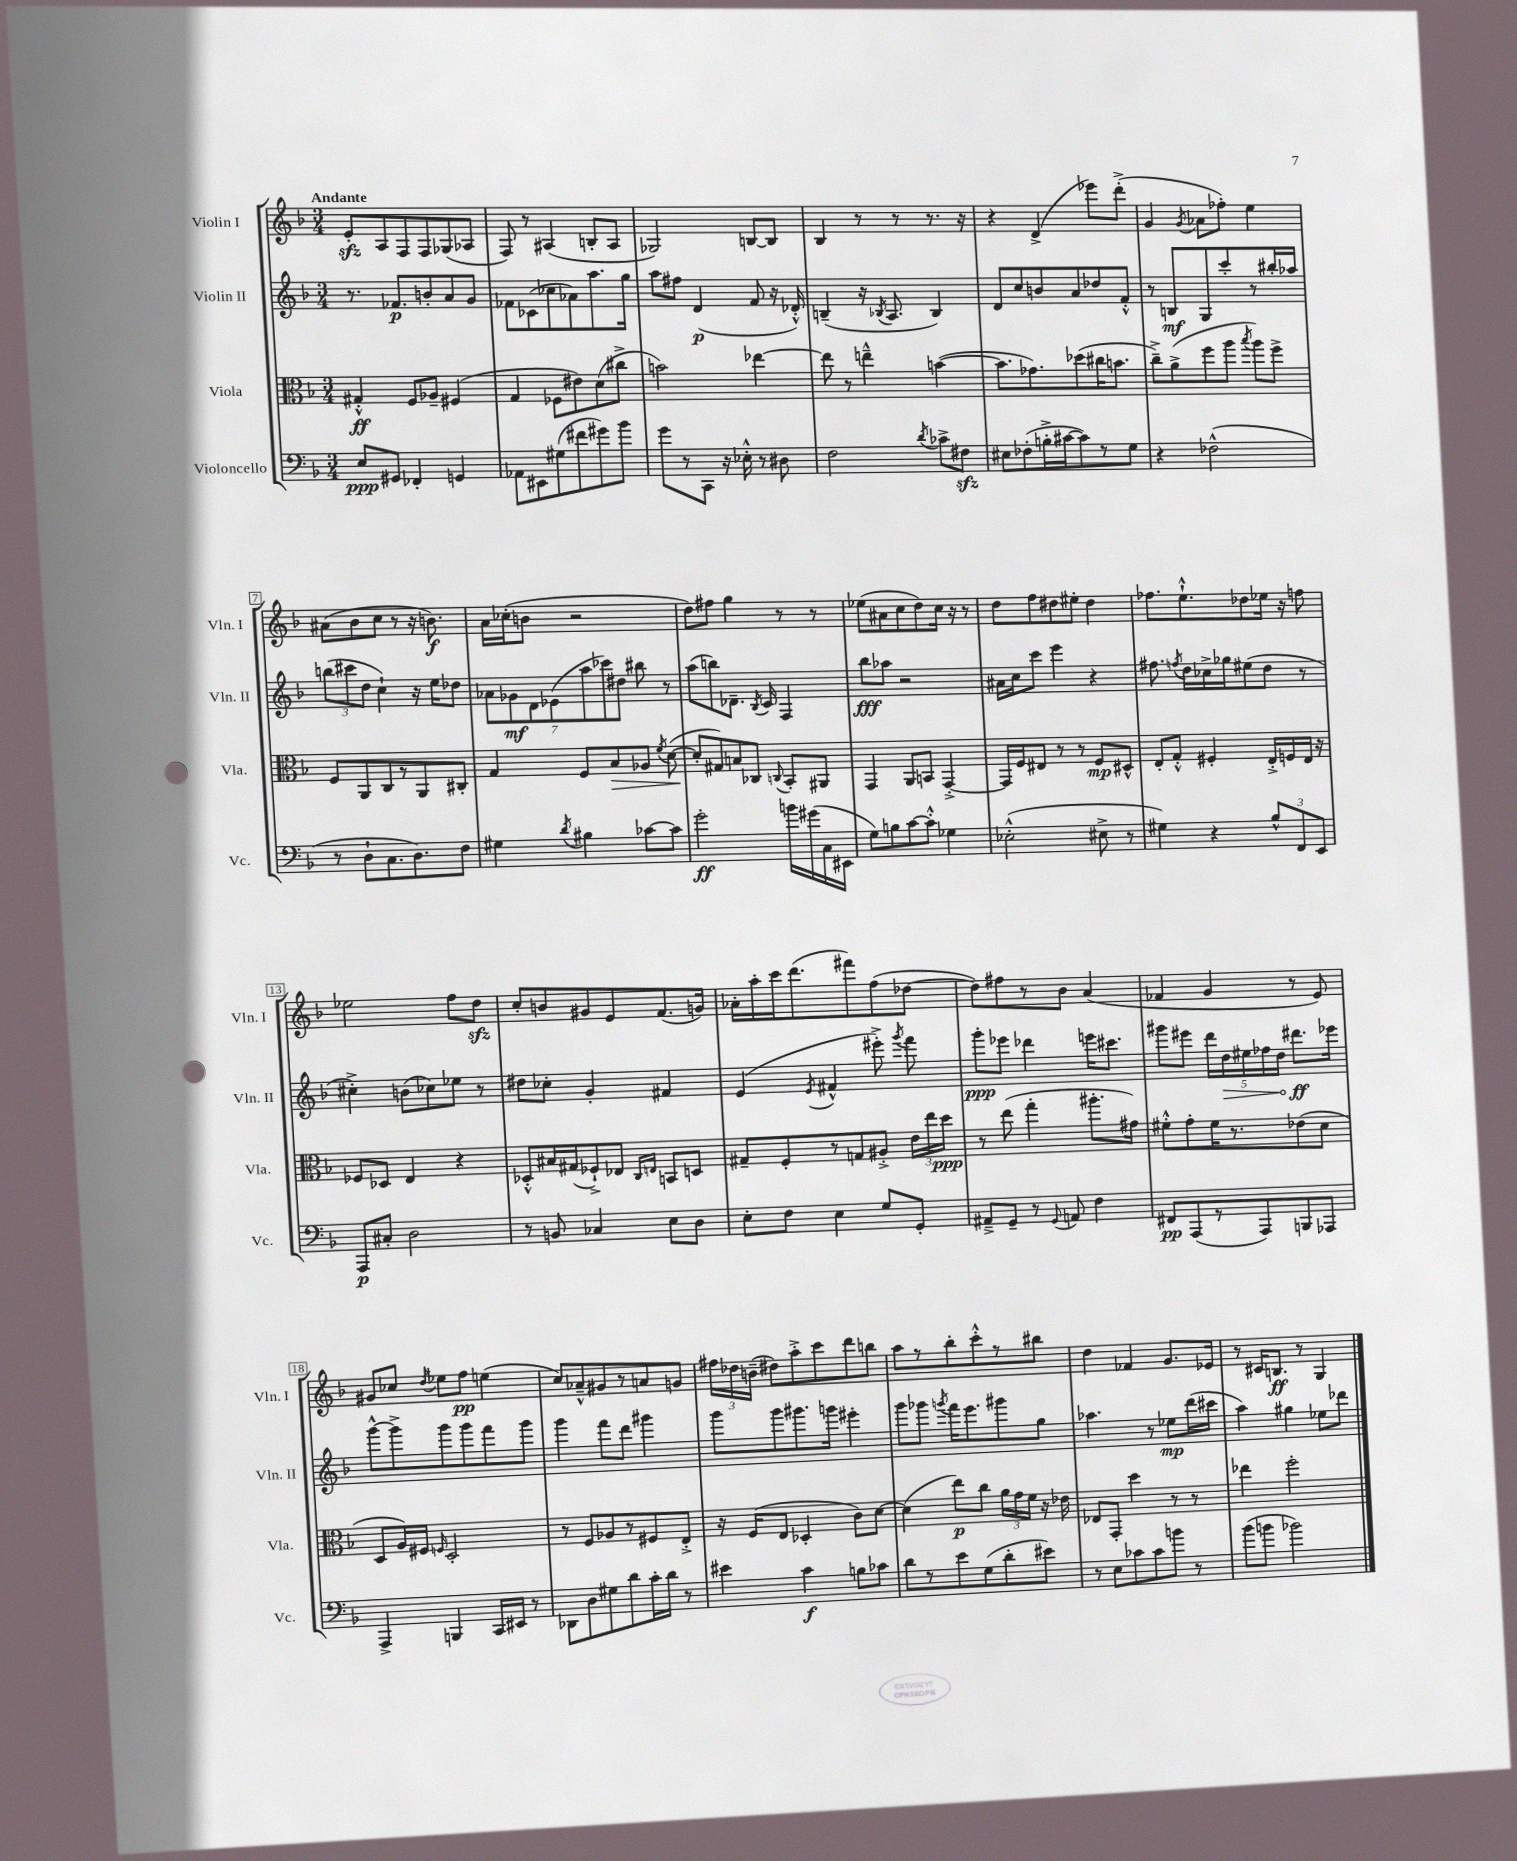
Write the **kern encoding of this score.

**kern	**kern	**kern	**kern
*staff4	*staff3	*staff2	*staff1
*clefF4	*clefC3	*clefG2	*clefG2
*k[b-]	*k[b-]	*k[b-]	*k[b-]
*M3/4	*M3/4	*M3/4	*M3/4
8E	4G#'^^	8.r	8e'
8GG#	.	.	8A
.	.	8.f-	.
4FF-'	8F	.	8F
.	8A-~	8b'	8F
4GG	(4F#	8a	(8G-
.	.	8g	8A-
=	=	=	=
8AA-	4G	8f-	8F)
8EE#	.	(8c-	8r
(8G#	8F-	8cc-	(4A#
8f#	8e#)	8a-)	.
8g#)	(8d	8.aa	8B'
8b-	8cc#^	.	8A#
.	.	16gg	.
=	=	=	=
8g	2b)	8aa	2G-)
8r	.	8ff#	.
8CC	.	(4d	.
16r	.	.	.
16E-'^^	.	.	.
8r	[4ee-	8f	[8B
8D#	.	16r	8B]
.	.	16d-'^^)	.
=	=	=	=
2F	8ee-]	(4B~	4B-
.	8r	.	.
.	4ee~^^	16r	8r
.	.	8qB-	.
.	.	8.A	.
.	.	.	8r
8qd	.	.	.
8c-^	([4b	4B-)	8.r
8F#	.	.	.
.	.	.	16r
=	=	=	=
8E#	8.b]	8d	4r
(8F-'	.	8cc	.
.	8.g-)	.	.
16B'^	.	8b	(4d^
[16c#	.	.	.
8c#])	(8dd-	8a	.
8r	16cc#	8dd-	8eee-)
.	8.b	.	.
8G	.	8f'^^	(8ddd'^
=	=	=	=
4r	8cc~^)	8r	4g
.	(8a^	8B	.
.	.	.	8qg
(2F-^^	8ff	8G	8a-
.	8aa	8ccc'	8ff-')
.	8qbb-	.	.
.	8aa)	8r	4ee
.	8ff^	16bb#'	.
.	.	16aa-	.
=	=	=	=
8r	8F	(12bb	(8a#
.	.	12ccc#	.
8D`	8AA	.	8b-
.	.	12dd	.
8.C	8C	4cc`)	8cc
.	8r	.	8r
8.D)	.	.	.
.	8AA	16r	16r
.	.	16ee	8.b)
8F	8C#'	8dd-	.
=	=	=	=
4G#	4G	14a-	16a
.	.	.	(16cc-'
.	.	14g-	.
.	.	.	8b
.	.	14d	.
.	.	(14e-	.
8qd	.	.	.
4B#	8F	.	2r
.	.	14aa	.
.	.	14ccc-)	.
.	8B-	.	.
.	.	14dd#	.
[8c-	8A-	8bb#	.
.	8qf	.	.
8c-]	([8d	8r	.
=	=	=	=
2g'	8d']	(8aa	8dd)
.	8G#)	8bb)	8ff#
.	8B	8.d-~	4gg
.	8C-	.	.
.	.	8qB-	.
.	.	16c	.
.	8qqC	.	.
16b	8BB-'	4F	8r
(16g#	.	.	.
16C	8AA#	.	8r
16EE#	.	.	.
=	=	=	=
8G)	4GG	8bb-	(8ee-
8B	.	8aa-	8a#
[8c	8AA	2r	8cc
8c'^^]	8BB	.	8dd)
4G-	[4GG'^	.	16cc
.	.	.	16r
.	.	.	8r
=	=	=	=
(2E-'^^	16GG]	16a#	8dd
.	16F	16cc	.
.	8E#	8ccc	8ff
.	8r	4eee	8dd#
.	8r	.	8ee#'
8E#^	8F	4r	4dd#
8r	8D#^^	.	.
=	=	=	=
4G#)	8E'	8.ff#	8.ff-
.	8G'^^	.	.
.	.	8qff	.
.	.	16dd	8.ee`^^
4r	4F#'	16cc-^	.
.	.	16gg-	.
.	.	(8ee#	8dd-
12B-^^	16E'^	8dd	16ee-
.	16F	.	16r
12FF	.	.	.
.	16E	8r	8ff
12EE	.	.	.
.	16r	.	.
=	=	=	=
8AAA	8F-	4cc#'^)	2ee-
8C#'	8D-	.	.
2D	4E	(8b	.
.	.	8cc-)	.
.	4r	8ee-	8ff
.	.	8r	8dd
=	=	=	=
8r	8D-'^^	8dd#	8cc'
8BB	16B#	8cc-'	8b
.	(16G#	.	.
4C-	8F-`^)	4g'	8g#
.	8E-	.	8e
.	16qqC	.	.
.	16qqE	.	.
8E	8BB	4f#	(8.f
8D	8D	.	.
.	.	.	16g)
=	=	=	=
8E'	8G#~	(4e	16a-'
.	.	.	16aa'
8F	8F'	.	16ccc
.	.	.	(8.ddd
.	.	8qe	.
4E	8r	4f#^^	.
.	8G	.	8fff#)
8G	8A#'^	8eee#'^)	(8ff
.	.	8qggg	.
8GG'	24e	8fff	[8dd-
.	24ee	.	.
.	24dd	.	.
=	=	=	=
8AA#~^	8r	8ggg'	8dd-])
8GG~	(8ee	8eee-	8ff#
8r	4gg'	4ddd-	8r
8qqGG	.	.	.
8AA	.	.	8b-
4F	8.aa#'	16eee	(4a
.	.	8.ccc#	.
.	16g#)	.	.
=	=	=	=
8FF#	8f#'^^	8ggg#	4f-
(8AAA	8g'	8eee#	.
8r	16f#	20ddd	4g
.	.	20dd	.
.	8.r	.	.
.	.	20ee#	.
8AAA)	.	.	.
.	.	20ff-	.
.	.	20dd	.
8BBB	(8e-	8.ddd#	8r
8AAA-	8d	.	8e)
.	.	16eee-	.
=	=	=	=
4AAA^	8D	[8ggg^^	8g#
.	16A)	8ggg^]	8cc-
.	16F#	.	.
.	16qqF	.	8qdd
4BBB	2D'	8ggg	8ee-
.	.	8ggg	8ff
16CC	.	8fff	(4ee
16EE#	.	.	.
8r	.	8ggg	.
=	=	=	=
8DD-	8r	4ggg	8cc)
8D	8F	.	8a-~^^
8G#	8A-	8fff	8g#
8d	8r	8ddd	8r
16c'	8F#	4ggg#	8a
16d	.	.	.
8r	8E'^	.	8g
=	=	=	=
4e#	16r	8ggg	24ff#
.	.	.	24dd-
.	(16F	.	.
.	.	.	(24b~
.	8E	8ggg	8dd#)
4c	4D-'	8.ggg#	8aa'^
.	.	.	8ccc
.	.	16ggg	.
8B	8c)	4eee#'	8ddd
8c-	[8d	.	8bb
=	=	=	=
8d	(4d]	8ggg	8aa
8r	.	8ggg-	8r
.	.	8qggg	.
8e	8ee)	16fff	8bb-'
.	.	8.eee	.
(8G	8cc	.	8ccc'^^
8d'	24a	8ggg#	8r
.	24g	.	.
.	24f	.	.
8e#)	16r	8gg	8bb#
.	16e-	.	.
=	=	=	=
8r	8E-	4.aa-	4dd
8E	8GG'	.	.
8c-	4dd	.	4f-
8c-	.	8r	.
8b	8r	8ee-	8.g
8r	8r	(16ddd	.
.	.	16ccc#	16e-
=	=	=	=
(8b-	4ee-	4aa)	8r
8b	.	.	16c#
.	.	.	8.B
2b-)	2ff'	4gg#	.
.	.	.	8r
.	.	8ee-	4G
.	.	8ddd-	.
==	==	==	==
*-	*-	*-	*-
